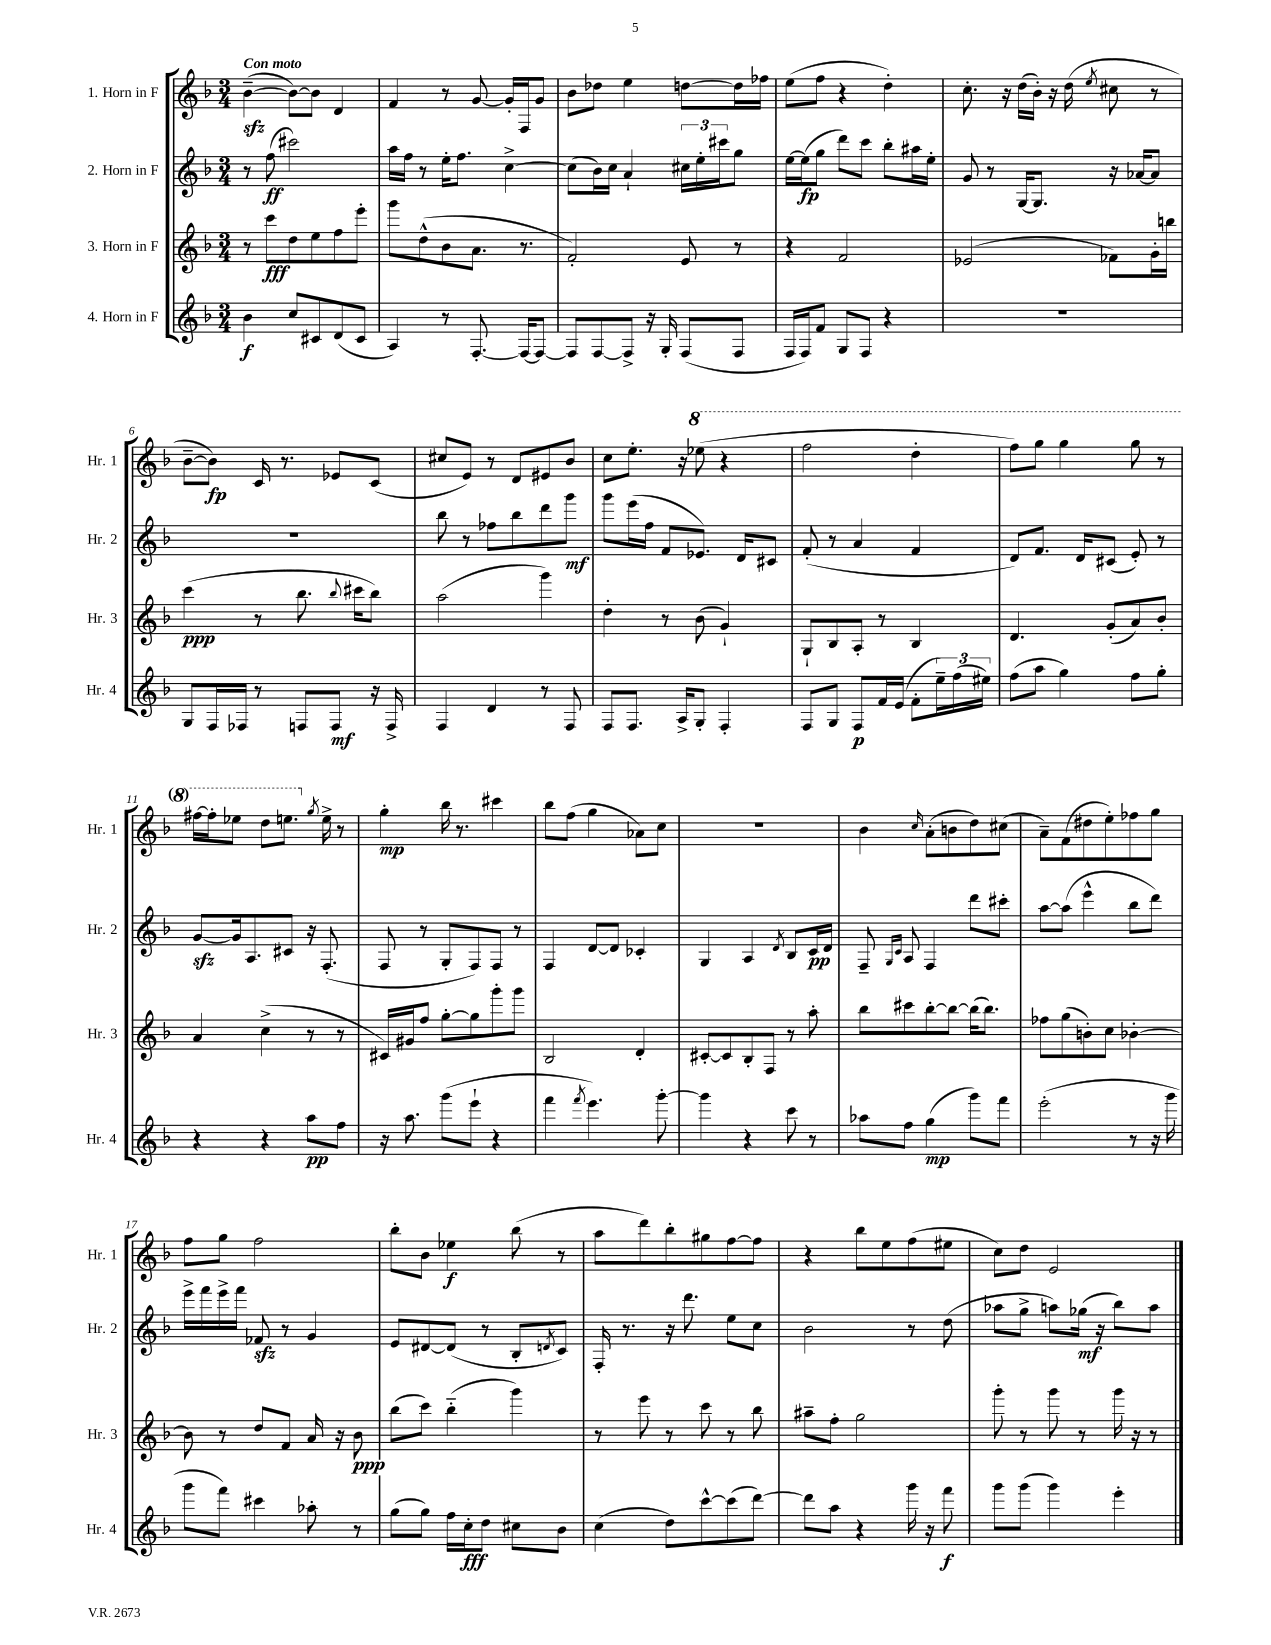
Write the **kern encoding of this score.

**kern	**kern	**kern	**kern
*staff4	*staff3	*staff2	*staff1
*clefG2	*clefG2	*clefG2	*clefG2
*k[b-]	*k[b-]	*k[b-]	*k[b-]
*M3/4	*M3/4	*M3/4	*M3/4
4b-\	8r	8r	([4b-~\
.	8ccc\L	(8ff\	.
8cc/L	8dd\	2ccc#\)	8b-\_L)
8c#/	8ee\	.	8b-\]J
(8d/	8ff\	.	4d/
8c#/J	8eee'\J	.	.
=	=	=	=
4A/)	8ggg\L	16aa\LL	4f/
.	.	16ff\JJ	.
.	(8dd^^\	8r	.
8r	8b-\	16ee'\LK	8r
.	.	8.ff\J	.
[8.F'/	8.a\J	.	[8g/
.	.	[4cc^\	16g'/]LL
16F/_LK	8.r	.	16F/J
8F/_J	.	.	8g/J
=	=	=	=
8F/]L	2f'/)	(8cc\]L	8b-\L
[8F/	.	16b-\L)	8dd-\J
.	.	16cc\JJ	.
8F^/]J	.	4a`/	4ee\
16r	.	.	.
16G'/	.	.	.
(8F/L	8e/	24cc#\LL	[8dd\L
.	.	24ee'\	.
.	.	24ccc#\J	.
8F/J	8r	8gg\J	16dd\]L
.	.	.	16ff-\JJ
=	=	=	=
16F/LL	4r	[16ee\LL	(8ee\L
16F/J)	.	(16ee\]J	.
8f/J	.	8gg\J	8ff\J
8G/L	2f/	8ddd\L)	4r
8F/J	.	8ccc\J	.
4r	.	8bb-'\L	4dd'\)
.	.	16aa#\L	.
.	.	16ee'\JJ	.
=	=	=	=
2.r	(2e-/	8g/	8.cc'\
.	.	8r	.
.	.	.	16r
.	.	[16G/LK	(16dd\LL
.	.	8.G/]J	16b-'\JJ)
.	.	.	16r
.	.	.	(16dd\
.	.	.	8qee/
.	8f-\L)	16r	8cc#\
.	.	[16a-/LK	.
.	16g'\L	8a-/]J	8r
.	16bb\JJ	.	.
=	=	=	=
8G/L	(4ccc\	2.r	[8b-~\L
16F/L	.	.	8b-\]J)
16F-/JJ	.	.	.
8r	8r	.	16c/
.	.	.	8.r
8F/L	8.bb-\	.	.
8F/J	.	.	8e-/L
.	8qqbb-/	.	.
.	16ccc#\LK	.	.
16r	8bb-\J)	.	(8c/J
16F^/	.	.	.
=	=	=	=
4F/	(2aa\	8bb-\	8cc#/L
.	.	8r	8e/J)
4d/	.	8ff-\L	8r
.	.	8bb-\	8d/L
8r	4ggg\)	8ddd\	8e#/
8F/	.	8ggg\J	8b-/J
=	=	=	=
8F/L	4dd'\	8ggg\L	8cc\L
8.F/J	.	(16eee\L	8.ee'\J
.	.	16ff\JJ	.
.	8r	8f/L	.
16A^/LK	.	.	16r
8G'/J	(8b-\	8.e-/J)	(8eee-\
4F'/	4g`/)	.	4r
.	.	16d/LK	.
.	.	8c#/J	.
=	=	=	=
8F/L	8G`/L	(8f'/	2fff\
8G/J	8B-/	8r	.
8F/L	8A'/J	4a/	.
16f/L	8r	.	.
(16e/JJ	.	.	.
8f'\L	4B-/	4f/	4ddd'\
24ee~\L)	.	.	.
(24ff\	.	.	.
24ee#\JJ)	.	.	.
=	=	=	=
(8ff\L	4.d/	8d/L)	8fff\L)
8aa\J	.	8.f/J	8ggg\J
4gg\)	.	.	4ggg\
.	.	16d/LK	.
.	(8g'/L	(8c#/J	.
8ff\L	8a/)	8e'/)	8ggg\
8gg'\J	8b-'/J	8r	8r
=	=	=	=
4r	4a/	[8g/L	[16fff#\LL
.	.	.	16fff#'\]J
.	.	16g/]k	8eee-\J
.	.	8.A/	.
4r	(4cc^\	.	8ddd\L
.	.	8c#/J	8.eee\J
8aa\L	8r	16r	.
.	.	.	8qgg/
.	.	(8.F'/	16ee^\
8ff\J	8r	.	8r
=	=	=	=
16r	16c#/LL)	8F/	4gg'\
8.aa\	16g#/J	.	.
.	8ff/J	8r	.
(8ggg\L	[8gg'\L	8G'/L	16bb-\
.	.	.	8.r
8eee`\J	8gg\]	8F/)	.
4r	8ggg'\	8F/J	4ccc#\
.	8ggg\J	8r	.
=	=	=	=
4fff\	2B-/	4F/	8bb-\L
.	.	.	(8ff\J
8qfff/	.	.	.
4.eee\)	.	[8d/L	4gg\
.	.	8d/]J	.
.	4d'/	4c-'/	8a-\L)
[8ggg'\	.	.	8cc\J
=	=	=	=
4ggg\]	[8c#'/L	4G/	2.r
.	8c#/]	.	.
4r	8B-'/	4A/	.
.	8F/J	.	.
.	.	8qd/	.
8ccc\	8r	8B-/L	.
8r	8aa'\	16c/L	.
.	.	16d/JJ	.
=	=	=	=
8aa-\L	8bb-\L	8F~/	4b-\
.	.	16qqG/LL	.
.	.	16qqc/JJ	.
8ff\J	8ccc#\	8A/	.
.	.	.	16qqcc/
(4gg\	[8bb-'\	4F/	(8a'\L
.	8bb-\_J	.	8b\
8ggg\L)	(16bb-\]LK	8ddd\L	8dd\)
.	8.bb-\J)	.	.
8fff\J	.	8ccc#'\J	(8cc#\J
=	=	=	=
(2eee'\	8ff-\L	[8aa\L	8a~\L)
.	(8gg\	(8aa\]J	(8f\
.	8b'\)	4eee^^\	8dd#\
.	8cc\J	.	8ee'\)
8r	[4b-'\	8bb-\L	8ff-\
16r	.	8ddd\J)	8gg\J
16ggg\	.	.	.
=	=	=	=
8ggg\L	8b-\]	16eee^\LL	8ff\L
.	.	16fff\	.
8fff\J)	8r	16eee^\	8gg\J
.	.	16fff\JJ	.
4ccc#\	8dd/L	8f-/	2ff\
.	8f/J	8r	.
8aa-'\	16a/	4g/	.
.	16r	.	.
8r	8b-\	.	.
=	=	=	=
(8gg\L	(8bb-\L	8e/L	8bb-'\L
8gg\J)	8ccc\J)	[8d#/	8b-\J
16ff\LL	(4bb-'~\	(8d#/]J	4ee-\
16cc'\J	.	.	.
8dd\J	.	8r	.
8cc#\L	4ggg\)	8B-'/L	(8bb-\
.	.	8qd/	.
8b-\J	.	8c/J)	8r
=	=	=	=
(4cc\	8r	16F'/	8aa\L
.	.	8.r	.
.	8eee\	.	8ddd\)
8dd\L)	8r	16r	8bb-'\
.	.	8.ddd\	.
[8ccc^^\	8ccc\	.	8gg#\
(8ccc\]	8r	8ee\L	[8ff\
[8ddd\J)	8bb-\	8cc\J	8ff\]J
=	=	=	=
8ddd\]L	8aa#~\L	2b-\	4r
8aa\J	8ff'\J	.	.
4r	2gg\	.	8bb-\L
.	.	.	8ee\
16ggg\	.	8r	(8ff\
16r	.	.	.
8fff\	.	(8dd\	8ee#\J
=	=	=	=
8ggg\L	8ggg'\	8aa-\L	8cc\L)
(8ggg\J	8r	8gg^\J	8dd\J
4ggg\)	8ggg\	8aa\L)	2e/
.	8r	(16gg-\Jk	.
.	.	16r	.
4eee'\	16ggg\	8bb-\L)	.
.	16r	.	.
.	8r	8aa\J	.
==	==	==	==
*-	*-	*-	*-
